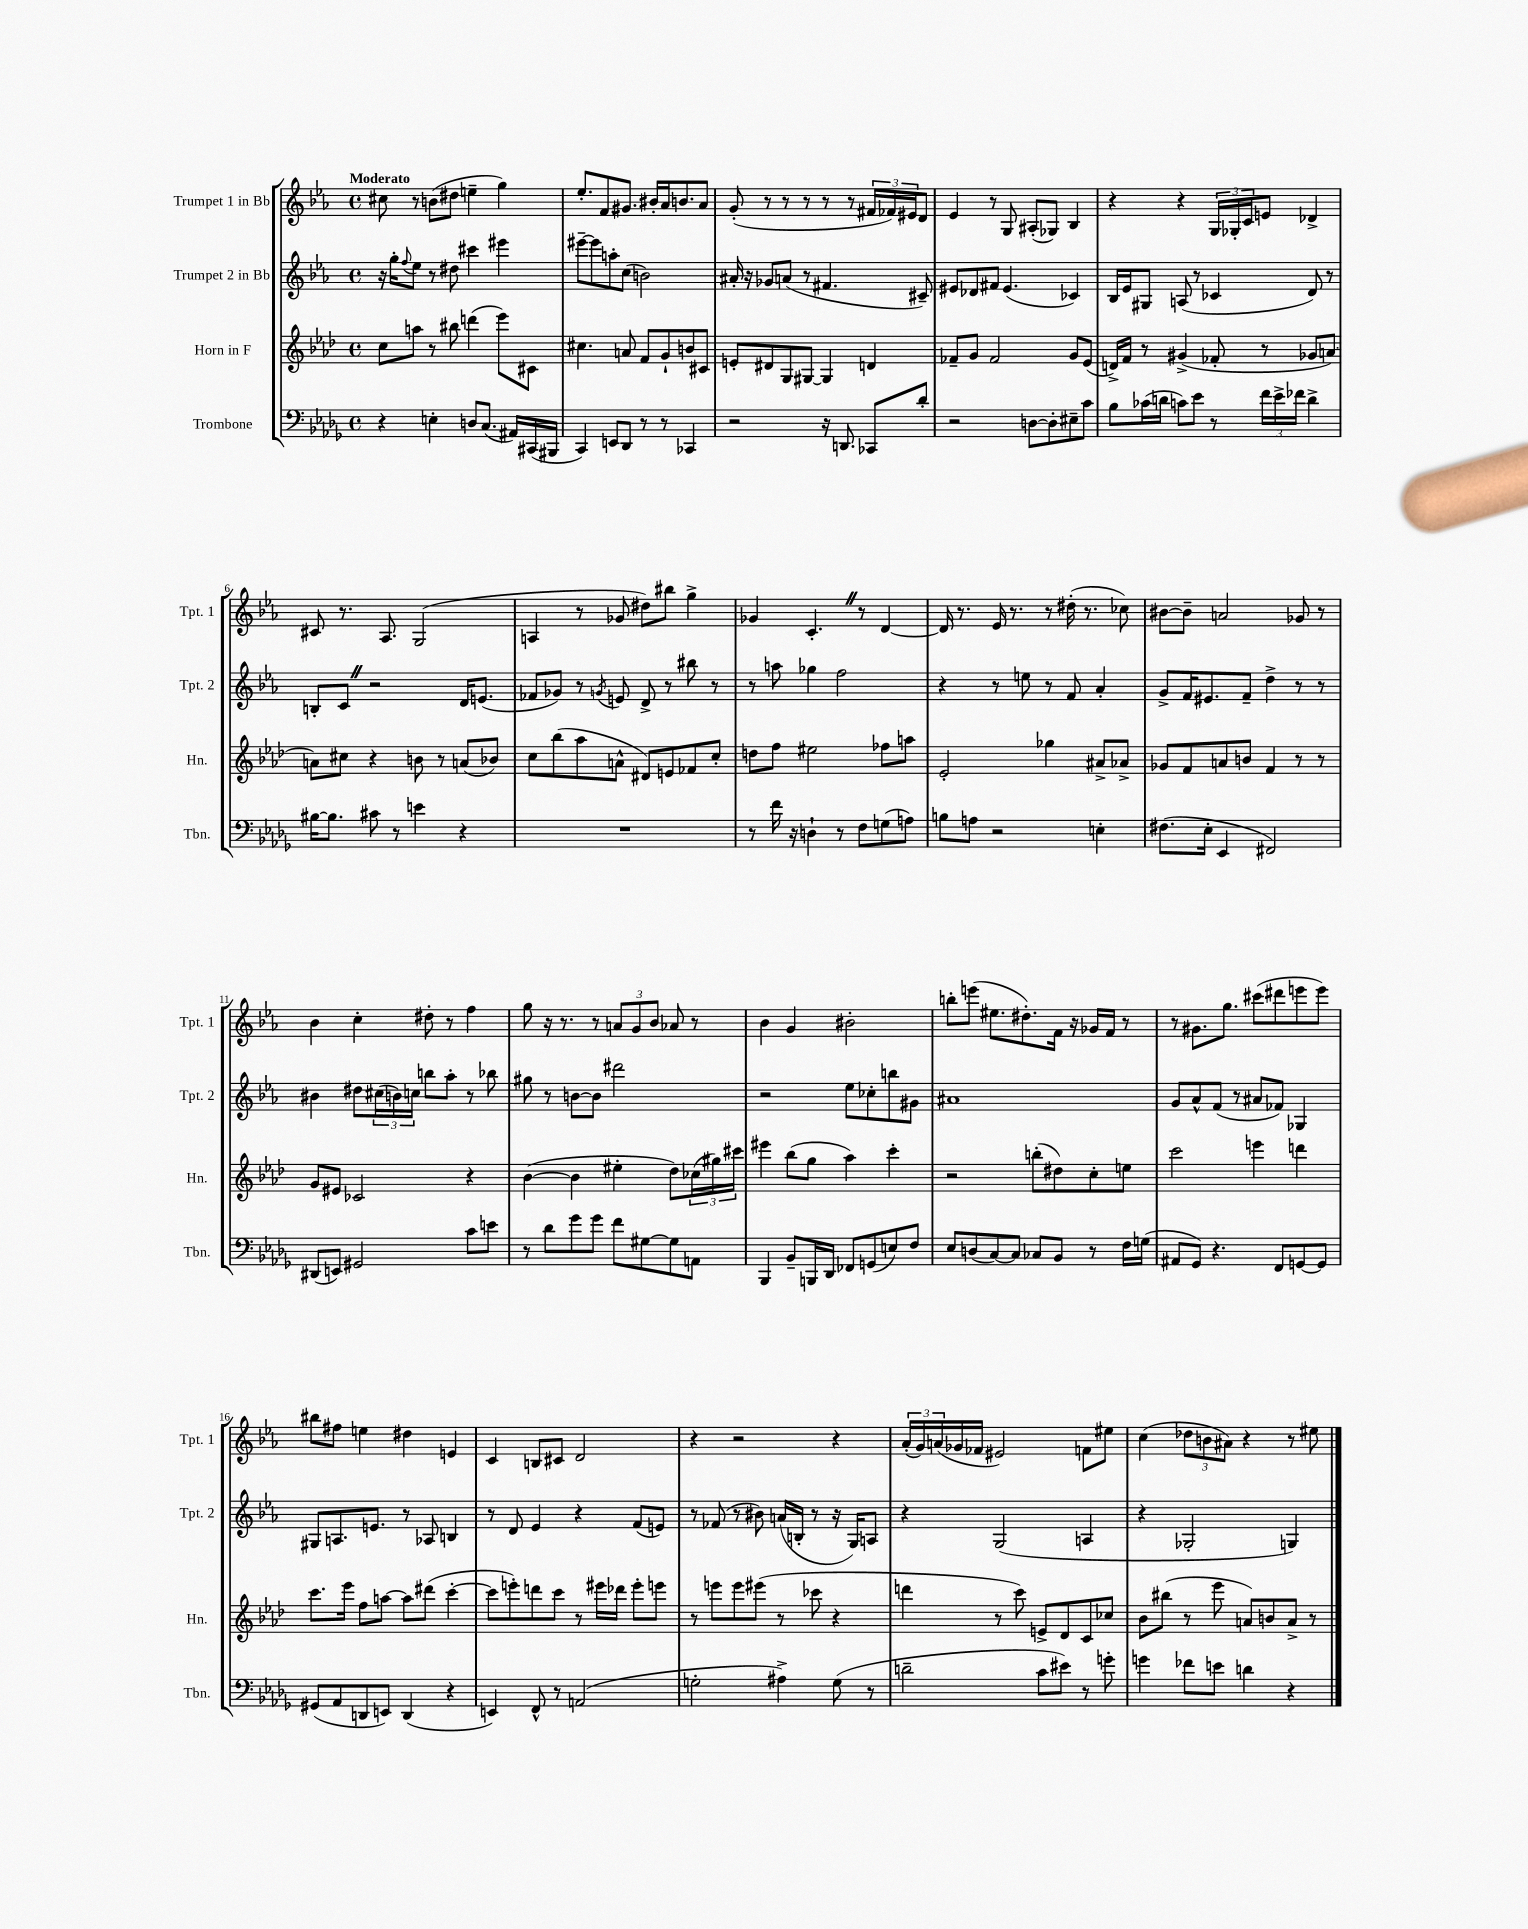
<<
\new StaffGroup <<
\new Staff = "s0" \with { instrumentName = "Trumpet 1 in Bb" shortInstrumentName = "Tpt. 1" } {
    \clef treble \key ees \major \defaultTimeSignature \time 4/4 \tempo "Moderato"
    cis''8 r8 b'8( dis''8 e''4-- g''4) |
    ees''8.-. f'8. gis'8. bis'16-. aes'16 b'8. aes'8 |
    g'8-.( r8 r8 r8 r8 r8 \tuplet 3/2 { fis'16 fes'16) eis'16 } d'8 |
    ees'4 r8 g8 ais8-.( ges8) bes4 |
    r4 r4 \tuplet 3/2 { g16 ges16-. c'16 } e'8 des'4-> |
    cis'8 r8. aes8. g2( |
    a4 r8 ges'8 dis''8) bis''8 g''4-> |
    ges'4 c'4.-. \once \override BreathingSign.text = \markup { \musicglyph "scripts.caesura.straight" } \breathe r8 d'4~ |
    d'16 r8. ees'16 r8. r8 dis''16-.( r8. ces''8) |
    bis'8~ bis'8-- a'2 ges'8 r8 |
    bes'4 c''4-. dis''8-. r8 f''4 |
    g''8 r16 r8. r8 \tuplet 3/2 { a'8 g'8 bes'8 } aes'8 r8 |
    bes'4 g'4 bis'2-. |
    b''8-. e'''8( eis''8. dis''8.-.) f'16 r16 ges'16 f'16 r8 |
    r8 gis'8. g''8. cis'''8( dis'''8 e'''8 e'''8) |
    bis''8 fis''8 e''4 dis''4 e'4 |
    c'4 b8 cis'8 d'2 |
    r4 r2 r4 |
    \tuplet 3/2 { aes'16-.( g'16) a'16( } ges'16 fes'16 eis'2) f'8 eis''8 |
    c''4( \tuplet 3/2 { des''8 b'8 ais'8) } r4 r8 eis''8 \bar "|." |
}
\new Staff = "s1" \with { instrumentName = "Trumpet 2 in Bb" shortInstrumentName = "Tpt. 2" } {
    \clef treble \key ees \major \defaultTimeSignature \time 4/4
    r16 g''16-. \appoggiatura { f''8 } ees''8 r8 dis''8 cis'''4 eis'''4 |
    eis'''8~-- eis'''8 a''8-. c''8( b'2) |
    ais'16-. r16 ges'8 a'8( r8 fis'4. cis'8--) |
    eis'8 des'8 fis'8 eis'4.( ces'4) |
    bes16 ees'16 gis8 a8( r8 ces'4 d'8) r8 |
    b8-. c'8 \once \override BreathingSign.text = \markup { \musicglyph "scripts.caesura.straight" } \breathe r2 d'16 e'8.( |
    fes'8 ges'8) r8 \acciaccatura { g'8 } e'8 d'8-> r8 bis''8 r8 |
    r8 a''8 ges''4 f''2 |
    r4 r8 e''8 r8 f'8 aes'4-. |
    g'8-> f'16 eis'8. f'8-- d''4-> r8 r8 |
    bis'4 dis''8 \tuplet 3/2 { cis''16( b'16) c''16 } b''8 aes''8-. r8 bes''8 |
    gis''8 r8 b'8~ b'8 dis'''2 |
    r2 ees''8 ces''8-. b''8 gis'8 |
    ais'1 |
    g'8 aes'8-^ f'8( r8 ais'8 fes'8) ges4 |
    gis8 a8. e'8. r8 aes8 b4 |
    r8 d'8 ees'4 r4 f'8( e'8) |
    r8 fes'8( r8 bis'8) a'16( b16-. r8 r16 g16) a8 |
    r4 g2( a4 |
    r4 ges2-. g4) \bar "|." |
}
\new Staff = "s2" \with { instrumentName = "Horn in F" shortInstrumentName = "Hn." } {
    \clef treble \key aes \major \defaultTimeSignature \time 4/4
    c''8 a''8 r8 bis''8 d'''4( ees'''8) cis'8 |
    cis''4. a'8 f'8 g'8-! b'8 cis'8 |
    e'8-. dis'8 g8 gis8~ gis4 d'4 |
    fes'8-- g'8 fes'2 g'8 ees'8( |
    d'16->) f'16 r8 gis'4->( fes'8-. r8 ges'8 a'8~) |
    a'8 cis''8 r4 b'8 r8 a'8( bes'8) |
    c''8 bes''8( aes''8 a'8-^ dis'8) e'8 fes'8 c''8-. |
    d''8 f''8 eis''2 fes''8 a''8 |
    ees'2-. ges''4 ais'8-> aes'8-> |
    ges'8 f'8 a'8 b'8 f'4 r8 r8 |
    g'8 eis'8 ces'2 r4 |
    bes'4~( bes'4 eis''4-. des''8) \tuplet 3/2 { ces''16( gis''16) cis'''16 } |
    eis'''4 bes''8( g''8 aes''4) c'''4-. |
    r2 b''8-.( dis''8) c''8-. e''8 |
    c'''2 e'''4 d'''4 |
    c'''8. ees'''16 f''8 a''8~ a''8 dis'''8( c'''4~-. |
    c'''8 e'''8-.) d'''8 c'''8 r8 eis'''16 des'''16 eis'''8-. e'''8 |
    r8 e'''8 e'''8 eis'''8( r8 ces'''8 r4 |
    d'''4 r8 c'''8) e'8-> des'8 c'8 ces''8 |
    bes'8 bis''8( r8 ees'''8 a'8) b'8 a'8-> r8 \bar "|." |
}
\new Staff = "s3" \with { instrumentName = "Trombone" shortInstrumentName = "Tbn." } {
    \clef bass \key des \major \defaultTimeSignature \time 4/4
    r4 e4-. d8 c8.( ais,16) cis,16( bis,,16 |
    c,4) e,8 des,8 r8 r8 ces,4 |
    r2 r16 d,8. ces,8 des'8-. |
    r2 d8~ d8-. eis8-- c'8 |
    bes8 ces'16( d'16 c'8) ees'8 r8 \tuplet 3/2 { f'16 ees'16-> fes'16 } d'4-> |
    bis16~ bis8. cis'8 r8 e'4 r4 |
    R1 |
    r8 f'16 r16 d4-! r8 f8 g8( a8) |
    b8 a8 r2 e4-. |
    fis8.( ees16-. ees,4 fis,2) |
    dis,8( e,8) gis,2 c'8 e'8 |
    r8 des'8 ges'8 ges'8 f'8 gis8~ gis8 a,8 |
    bes,,4 bes,8-- b,,16 des,16 fes,8 g,8( e8) f8 |
    ees8 d8( c8~) c8 ces8 bes,8 r8 f16 g16( |
    ais,8 ges,8) r4. f,8 g,8~ g,8 |
    gis,8( aes,8 d,8 e,8) d,4( r4 |
    e,4) f,8-^ r8 a,2( |
    g2-. ais4->) g8( r8 |
    d'2-- c'8 eis'8) r8 g'8-. |
    g'4 fes'8 e'8 d'4 r4 \bar "|." |
}
>>
>>
